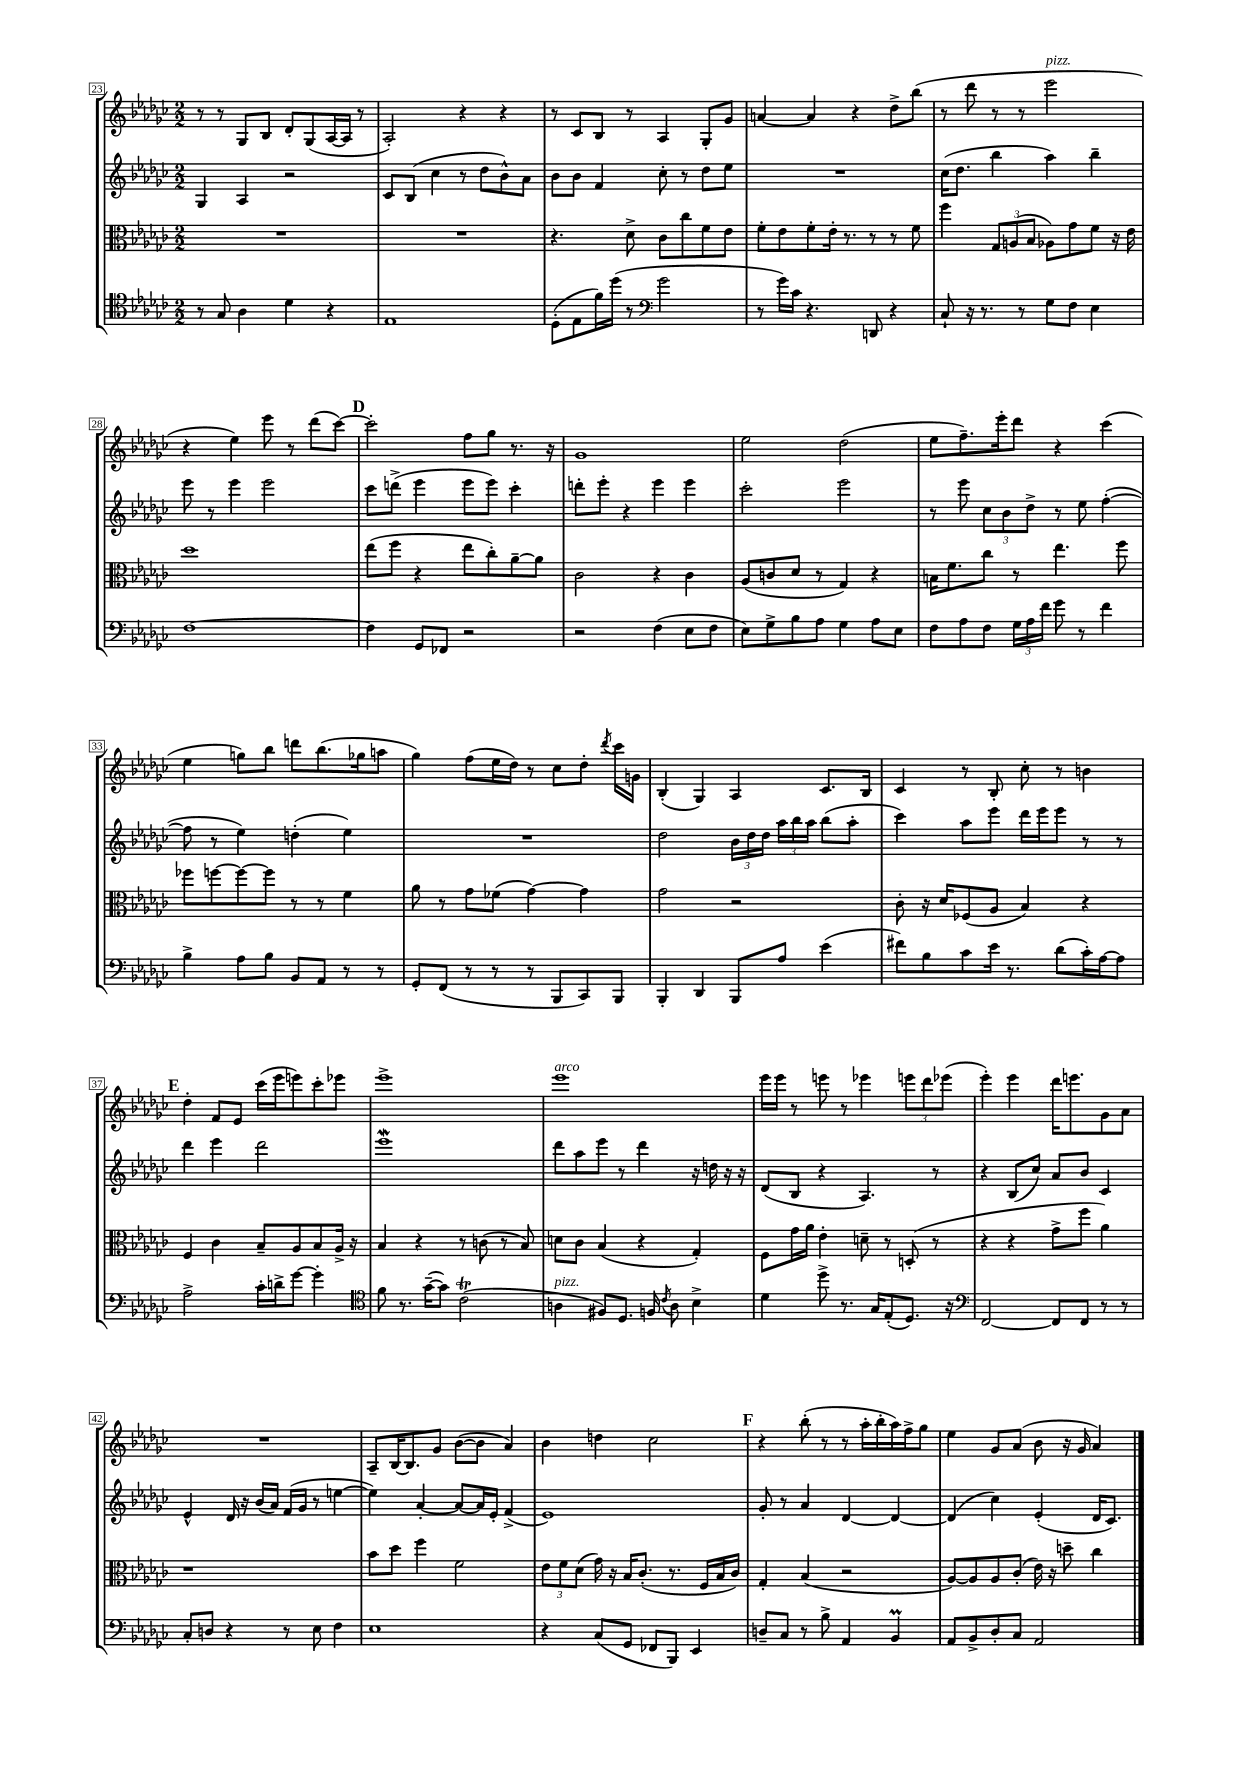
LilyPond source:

<<
\new StaffGroup <<
\new Staff = "s0" {
    \clef treble \key ges \major \numericTimeSignature \time 2/2
    \autoBeamOff r8 r8 ges8[ bes8] des'8[-. ges8( aes16~ aes16] r8 |
    aes2-.) r4 r4 |
    r8 ces'8[ bes8] r8 aes4 ges8[-. ges'8] |
    a'4~ a'4 r4 des''8[-> bes''8]( |
    r8 des'''8 r8 r8 ees'''2^\markup { \italic "pizz." } |
    r4 ees''4) ees'''8 r8 des'''8[( ces'''8]~) |
    \mark \markup { \bold "D" } ces'''2-. f''8[ ges''8] r8. r16 |
    ges'1 |
    ees''2 des''2( |
    ees''8[ f''8.--) ees'''16-. des'''8] r4 ces'''4( |
    ees''4 g''8[) bes''8] d'''8[ bes''8.( ges''16 a''8] |
    ges''4) f''8[( ees''16 des''16]) r8 ces''8[ des''8]-. \acciaccatura { des'''8 } ces'''16[ g'16] |
    bes4-.( ges4) aes4 ces'8.[ bes16] |
    ces'4 r8 bes8-. ces''8-. r8 b'4 |
    \mark \markup { \bold "E" } des''4-. f'8[ ees'8] ces'''16[( ees'''16 e'''8) ces'''8-. ees'''8] |
    ees'''1-> |
    ees'''1^\markup { \italic "arco" } |
    ees'''16[ ees'''16] r8 e'''8 r8 ees'''4 \tuplet 3/2 { e'''8[ des'''8 ees'''8]( } |
    ees'''4-.) ees'''4 des'''16[ e'''8. ges'8 aes'8] |
    R1 |
    aes8[-- bes16~ bes8. ges'8] bes'8[~( bes'8] aes'4) |
    bes'4 d''4 ces''2 |
    \mark \markup { \bold "F" } r4 bes''8-.( r8 r8 aes''16[-. bes''16-. aes''16) f''16-> ges''8] |
    ees''4 ges'8[ aes'8]( bes'8 r16 ges'16 aes'4) \bar "|." |
}
\new Staff = "s1" {
    \clef treble \key ges \major \numericTimeSignature \time 2/2
    \autoBeamOff ges4 aes4 r2 |
    ces'8[ bes8]( ces''4 r8 des''8[ bes'8-^) aes'8] |
    bes'8[ bes'8] f'4 ces''8-. r8 des''8[ ees''8] |
    R1 |
    ces''16[( des''8.] bes''4 aes''4) bes''4-- |
    ees'''8 r8 ees'''4 ees'''2 |
    \mark \markup { \bold "D" } ces'''8[ d'''8]->( ees'''4 ees'''8[ ees'''8]) ces'''4-. |
    d'''8[-. ees'''8]-. r4 ees'''4 ees'''4 |
    ces'''2-. ees'''2 |
    r8 ees'''8 \tuplet 3/2 { ces''8[ bes'8 des''8]-> } r8 ees''8 f''4~-.( |
    f''8 r8 ees''4) d''4-.( ees''4) |
    R1 |
    des''2 \tuplet 3/2 { bes'16[ des''16 des''16] } \tuplet 3/2 { aes''16[ bes''16 aes''16] } bes''8[( aes''8]-. |
    ces'''4) aes''8[ ees'''8] des'''16[ ees'''16 ees'''8] r8 r8 |
    \mark \markup { \bold "E" } des'''4 ees'''4 des'''2 |
    ees'''1\mordent |
    des'''8[ aes''8 ees'''8] r8 des'''4 r16 d''16 r16 r16 |
    des'8[( bes8] r4 aes4.) r8 |
    r4 bes8[( ces''8]) aes'8[ bes'8] ces'4 |
    ees'4-^ des'16 r16 bes'16[( aes'16]) f'16[( ges'16] r8 e''4~ |
    e''4) aes'4~-. aes'8[~ aes'16 ees'16]-. f'4->( |
    ees'1) |
    \mark \markup { \bold "F" } ges'8-. r8 aes'4 des'4~ des'4~ |
    des'4( ces''4) ees'4-.( des'16[ ces'8.]) \bar "|." |
}
\new Staff = "s2" {
    \clef alto \key ges \major \numericTimeSignature \time 2/2
    \autoBeamOff R1 |
    R1 |
    r4. des'8-> ces'8[ ces''8 f'8 ees'8] |
    f'8[-. ees'8 f'8-. ees'16]-. r8. r8 r8 f'8 |
    f''4 \tuplet 3/2 { ges8[ a8( bes8] } aes8[) ges'8 f'8] r16 ees'16 |
    des''1 |
    \mark \markup { \bold "D" } ees''8[( f''8] r4 ees''8[ ces''8-.) aes'8~-- aes'8] |
    ces'2 r4 ces'4 |
    aes8[( c'8 des'8] r8 ges4) r4 |
    b16[ f'8. ces''8] r8 ees''4. f''8 |
    fes''8[ f''8~ f''8~ f''8] r8 r8 f'4 |
    aes'8 r8 ges'8[ fes'8]( ges'4~) ges'4 |
    ges'2 r2 |
    ces'8-. r16 des'16[ fes8( aes8] bes4) r4 |
    \mark \markup { \bold "E" } f4 ces'4 bes8[-- aes8 bes8 aes16]-> r16 |
    bes4 r4 r8 c'8( r8 bes8) |
    d'8[ ces'8] bes4( r4 ges4-.) |
    f8[ ges'16 aes'16] ees'4-. d'8-- r8 d8-.( r8 |
    r4 r4 ges'8[-> f''8] aes'4) |
    r1 |
    bes'8[ des''8] f''4 f'2 |
    \tuplet 3/2 { ees'8[ f'8 des'8]( } ges'16) r16 bes16[ ces'8.]-.( r8. f16[ bes16 ces'16]) |
    \mark \markup { \bold "F" } ges4-. bes4( r2 |
    aes8[~) aes8 aes8 ces'8]-.( ees'16) r16 d''8-- ces''4 \bar "|." |
}
\new Staff = "s3" {
    \clef tenor \key ges \major \numericTimeSignature \time 2/2
    \autoBeamOff r8 ges8 aes4 des'4 r4 |
    ees1 |
    des8[-.( ees8 f'16) des''16]( r8 \clef bass ges'2 |
    r8 ges'16[) ces'16] r4. d,8 r4 |
    ces8-! r16 r8. r8 ges8[ f8] ees4 |
    f1~ |
    \mark \markup { \bold "D" } f4 ges,8[ fes,8] r2 |
    r2 f4( ees8[ f8] |
    ees8[) ges8-> bes8 aes8] ges4 aes8[ ees8] |
    f8[ aes8 f8] \tuplet 3/2 { ges16[ aes16 f'16] } ges'8 r8 f'4 |
    bes4-> aes8[ bes8] bes,8[ aes,8] r8 r8 |
    ges,8[-. f,8]( r8 r8 r8 bes,,8[ ces,8) bes,,8] |
    bes,,4-. des,4 bes,,8[ aes8] ees'4( |
    fis'8[) bes8 ces'8 ees'16] r8. des'8[( ces'16-.) aes16~ aes8] |
    \mark \markup { \bold "E" } aes2-> ces'16[-. d'16-> ges'8]~ ges'4-. |
    \clef tenor f'8 r8. ges'16[~--( ges'8]) ces'2\trill( |
    a4^\markup { \italic "pizz." } fis8[) des8.] f16 \acciaccatura { ces'8 } a8 bes4-> |
    des'4 des''8-> r8. ges16[ ees8-.( des8.]) r16 |
    \clef bass f,2~ f,8[ f,8] r8 r8 |
    ces8[-. d8] r4 r8 ees8 f4 |
    ees1 |
    r4 ces8[( ges,8] fes,8[ bes,,8]) ees,4 |
    \mark \markup { \bold "F" } d8[-- ces8] r8 bes8-> aes,4 bes,4\prall |
    aes,8[ bes,8-> des8-. ces8] aes,2 \bar "|." |
}
>>
>>
\layout { \context { \Score currentBarNumber = #23 \override BarNumber.stencil = #(make-stencil-boxer 0.1 0.3 ly:text-interface::print) } }
